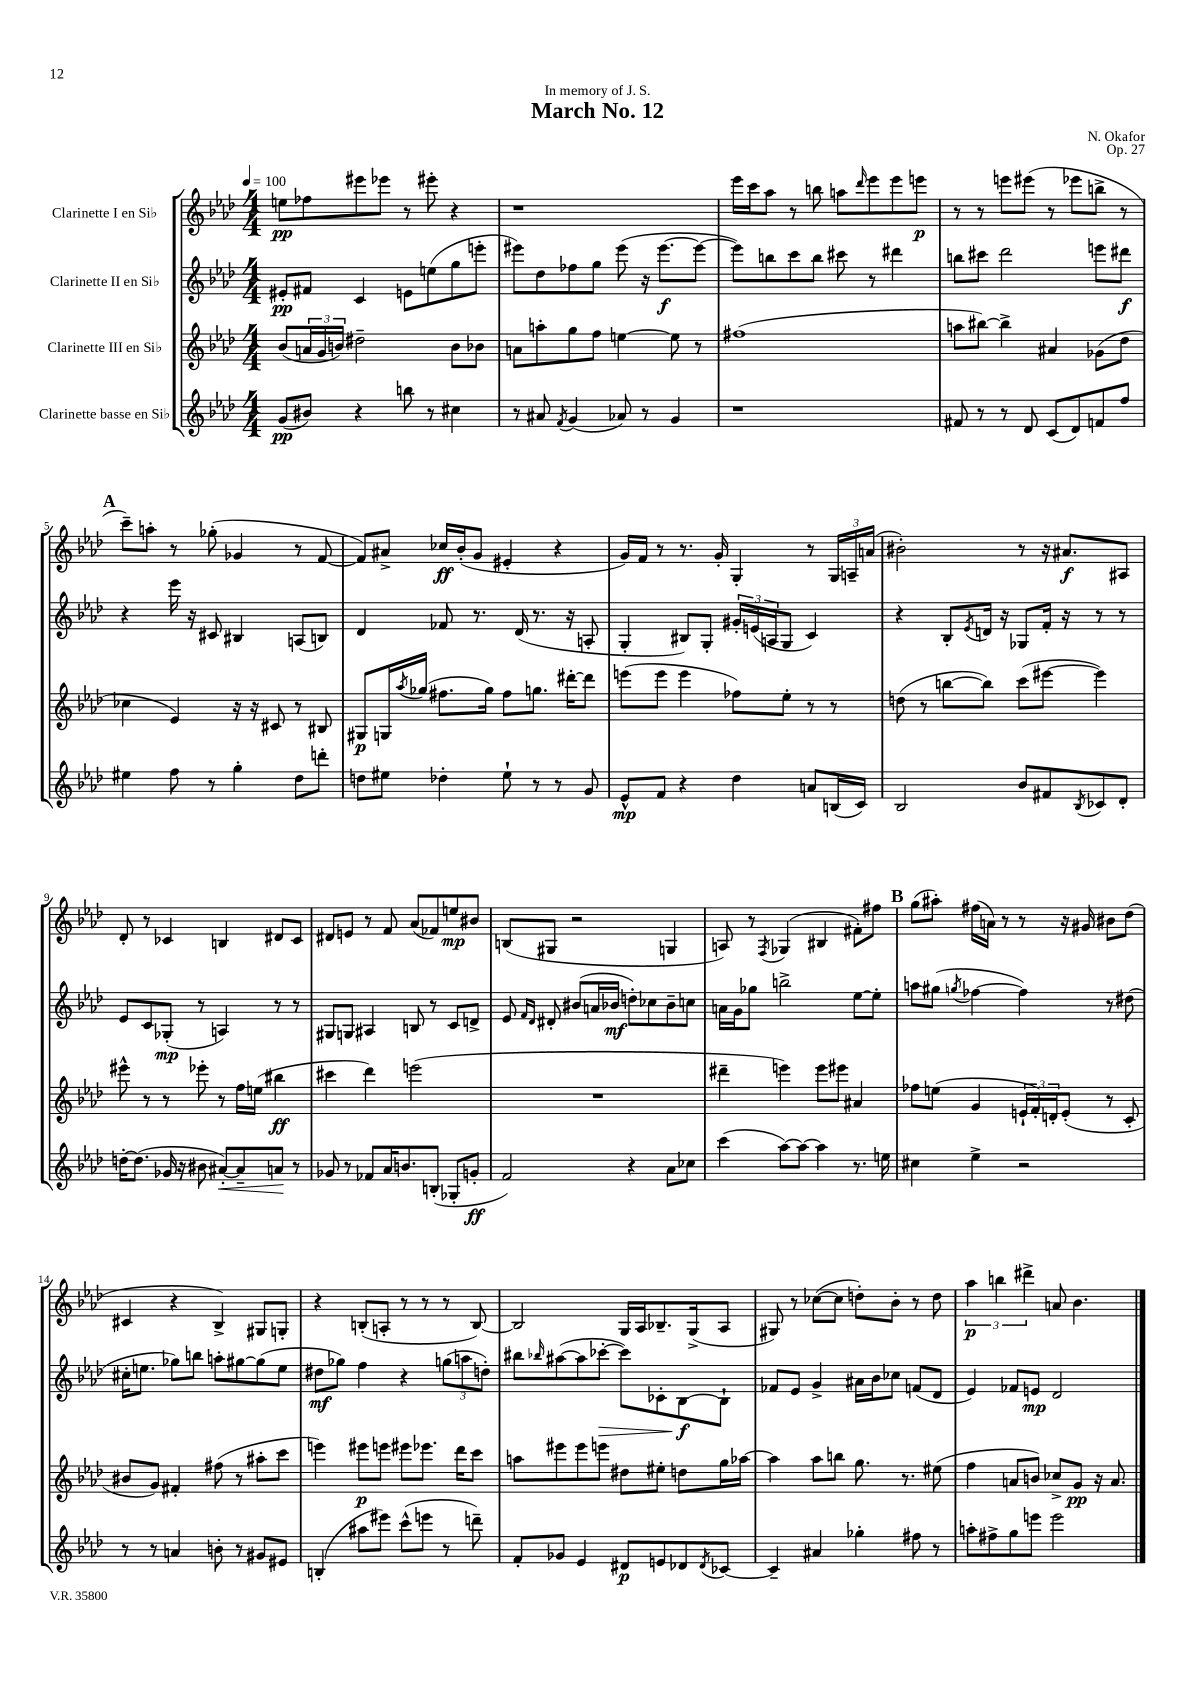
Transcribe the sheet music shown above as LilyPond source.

\header { title = "March No. 12" composer = "N. Okafor" dedication = "In memory of J. S." opus = "Op. 27" }
<<
\new StaffGroup <<
\new Staff = "s0" \with { instrumentName = "Clarinette I en Sib" } {
    \clef treble \key aes \major \numericTimeSignature \time 4/4 \tempo 4 = 100
    e''8\pp fes''8 eis'''8 ees'''8 r8 eis'''8-. r4 |
    r1 |
    ees'''16 c'''16 aes''8 r8 b''8 a''8 \grace { des'''16 } ees'''8 ees'''8 e'''8\p |
    r8 r8 e'''8 eis'''8( r8 ees'''8 b''8-> r8 |
    \mark \markup { \bold "A" } c'''8--) a''8-. r8 ges''8-.( ges'4 r8 f'8~ |
    f'8) ais'8-> ces''16\ff bes'16-.( g'8 eis'4-. r4 |
    g'16) f'16 r8 r8. g'16-. g4-. r8 \tuplet 3/2 { g16 a16-- a'16( } |
    bis'2-.) r8 r16 ais'8.\f ais8 |
    des'8-. r8 ces'4 b4 dis'8 ces'8 |
    dis'8 e'8 r8 f'8 aes'8( fes'8) e''8\mp bis'8 |
    b8( gis8 r2 g4 |
    a8) r8 \acciaccatura { f8 } ges4( bis4 fis'8-.) fis''8 |
    \mark \markup { \bold "B" } g''8( ais''8-.) fis''16( a'16) r8 r8 r16 gis'16 bis'8 des''8( |
    cis'4 r4 bes4->) gis8 g8-. |
    r4 b8-.( a8-. r8 r8 r8 b8~) |
    b2 g16 aes16 bes8.-- g16->( aes8 |
    gis8) r8 ces''8~( ces''8 d''8-.) bes'8-. r8 d''8 |
    \tuplet 3/2 { aes''4\p b''4 dis'''4-> } a'8 bes'4. \bar "|." |
}
\new Staff = "s1" \with { instrumentName = "Clarinette II en Sib" } {
    \clef treble \key aes \major \numericTimeSignature \time 4/4
    eis'8-.\pp fis'8 c'4 e'8 e''8( g''8 e'''8-. |
    eis'''8) des''8 fes''8 g''8 eis'''8( r16 eis'''8.~\f eis'''8~ |
    eis'''8) b''8 c'''8 b''8 cis'''8 r8 dis'''4 |
    b''8 cis'''8 des'''2 e'''8 dis'''8\f |
    \mark \markup { \bold "A" } r4 ees'''16 r16 cis'8 bis4 a8( b8) |
    des'4 fes'8 r8. des'16( r8. r16 a8-. |
    g4-. bis8) g8-. \tuplet 3/2 { gis'16-. e'16( a16 } g8 c'4) |
    r4 bes8-. \acciaccatura { ees'8 } d'16 r16 ges8 f'16-. r16 r8 r8 |
    ees'8 c'8 ges8-.\mp( r8 a4) r8 r8 |
    gis8 g8 ais4 b8 r8 c'8 d'8-> |
    ees'8 \grace { f'16 des'16 } dis'8-. bis'8( a'16 bes'16\mf d''8-.) ces''8 bes'8-- c''8 |
    a'16 g'16 ges''8 b''2-> ees''8~ ees''8-. |
    \mark \markup { \bold "B" } a''8 gis''8( \acciaccatura { g''8 } fes''4~ fes''4) r8 dis''8( |
    cis''16-. e''8. ges''8) b''8 a''8-. gis''8~ gis''8( e''8 |
    dis''8\mf ges''8) f''4 r4 \tuplet 3/2 { g''8( a''8 d''8-.) } |
    bis''8 \grace { bes''16 } ais''8~( ais''8 ces'''8~-.\> ces'''8) ces'8-. bes8~\f\! bes8-! |
    fes'8 ees'8 g'4-> ais'16 bes'16 ces''8 f'8( des'8 |
    ees'4) fes'8 e'8\mp des'2 \bar "|." |
}
\new Staff = "s2" \with { instrumentName = "Clarinette III en Sib" } {
    \clef treble \key aes \major \numericTimeSignature \time 4/4
    bes'8( \tuplet 3/2 { a'16 g'16 b'16) } dis''2-- b'8 bes'8 |
    a'8 a''8-. g''8 f''8 e''4~ e''8 r8 |
    fis''1( |
    a''8 bis''8~) bis''4-> ais'4 ges'8( des''8 |
    \mark \markup { \bold "A" } ces''4 ees'4) r16 r16 cis'8 r8 bis8 |
    gis8\p g16 \acciaccatura { aes''8 } ges''16( fis''8. ges''16) fis''8 g''8. dis'''16~-. dis'''8 |
    e'''8( e'''8 e'''4 fes''8) ees''8-. r8 r8 |
    d''8( r8 b''8~ b''8) c'''8( eis'''8~ eis'''4) |
    eis'''8-^ r8 r8 ees'''8-. r8 f''16 e''16( bis''4\ff |
    cis'''4 des'''4) e'''2( |
    R1 |
    dis'''4-- e'''4) e'''8 eis'''8 ais'4 |
    \mark \markup { \bold "B" } fes''8 e''8( g'4 \tuplet 3/2 { e'16-! f'16-.) d'16-. } e'8-.( r8 c'8-. |
    bis'8 g'8) fis'4-. fis''8( r8 ais''8-. c'''8 |
    e'''4) eis'''8\p e'''8 eis'''8 ees'''8. des'''16 c'''8 |
    a''8 eis'''8 eis'''8 e'''8 dis''8 eis''8-. d''8 g''16 aes''16~ |
    aes''4 aes''8 b''8 g''8. r8. eis''8( |
    f''4 a'8 b'8) ces''8-> g'8\pp r16 a'8. \bar "|." |
}
\new Staff = "s3" \with { instrumentName = "Clarinette basse en Sib" } {
    \clef treble \key aes \major \numericTimeSignature \time 4/4
    g'8\pp( bis'8) r4 b''8 r8 cis''4 |
    r8 ais'8 \acciaccatura { f'8 } g'4( aes'8) r8 g'4 |
    r1 |
    fis'8 r8 r8 des'8 c'8( des'8) f'8 f''8 |
    \mark \markup { \bold "A" } eis''4 f''8 r8 g''4-. des''8 d'''8-. |
    d''8 eis''8 des''4-. eis''8-! r8 r8 g'8 |
    ees'8-^\mp f'8 r4 des''4 a'8 b16( c'16) |
    bes2 bes'8 fis'8 \acciaccatura { bes8 } ces'8 des'8-. |
    d''16~-. d''8.( ges'16 r16 bis'8 ais'8~-.\<) ais'8-- a'8\! r8 |
    ges'8 r8 fes'8 aes'16 b'8. b8-.( ges8-. g'8-.\ff |
    f'2) r4 aes'8 ces''8 |
    c'''4( aes''8~) aes''8~ aes''4 r8. e''16 |
    \mark \markup { \bold "B" } cis''4 ees''4-> r2 |
    r8 r8 a'4 b'8-. r8 gis'8 eis'8 |
    b4-.( ais''8 eis'''8) c'''8-^( e'''8 r8 d'''8--) |
    f'8-. ges'8 ees'4 dis'8\p e'8 des'8 \acciaccatura { des'8 } ces'8~ |
    ces'4-- ais'4 ges''4-. fis''8 r8 |
    a''8-. fis''8-> g''8 e'''8 e'''2 \bar "|." |
}
>>
>>
